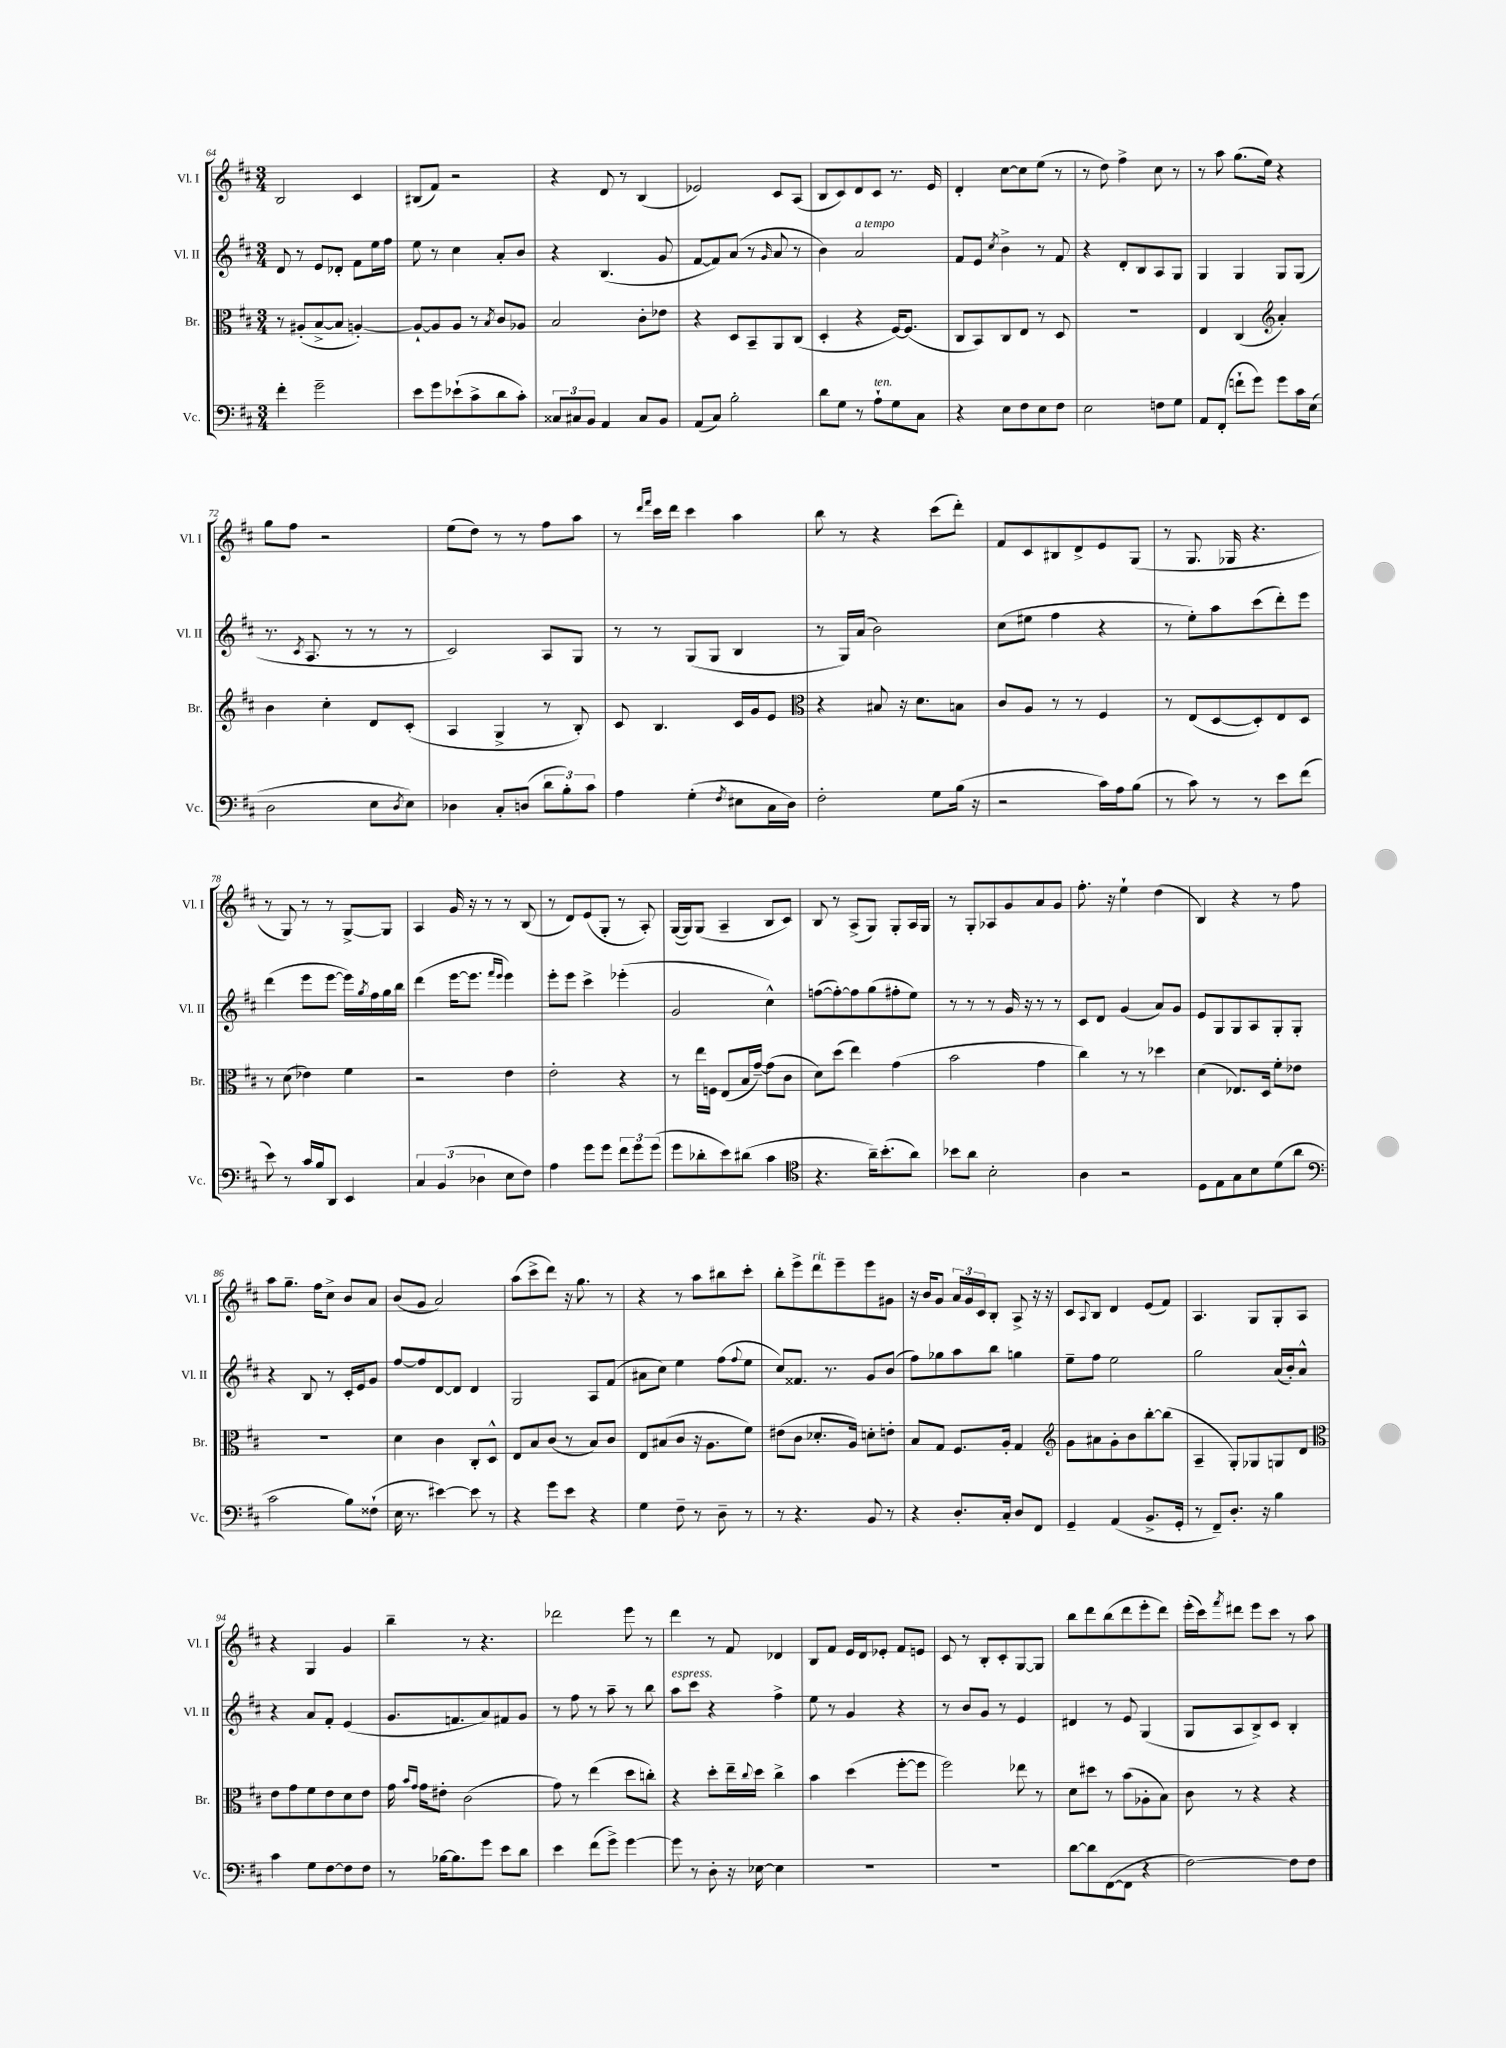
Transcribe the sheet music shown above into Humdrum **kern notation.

**kern	**kern	**kern	**kern
*part4	*part3	*part2	*part1
*staff4	*staff3	*staff2	*staff1
*I"Vc.	*I"Br.	*I"Vl. II	*I"Vl. I
*I'Vc.	*I'Br.	*I'Vl. II	*I'Vl. I
*clefF4	*clefC3	*clefG2	*clefG2
*k[f#c#]	*k[f#c#]	*k[f#c#]	*k[f#c#]
*M3/4	*M3/4	*M3/4	*M3/4
=64	=64	=64	=64
4f#'\	8r	8d/	2B/
.	(8A#X'/L	8r	.
2g~\	[8B^/	8e/L	.
.	8B/J]	8d-X'/J	.
.	[4An'/)	8f#\L	4c#/
.	.	16ee\L	.
.	.	16ff#\JJ	.
=65	=65	=65	=65
8e\L	8A`/L_	8ee\	(8B#X/L
8g\	8A/]	8r	8f#/J)
(8e-X`\	8A/J	4cc#\	2r
8c#^\	8r	.	.
.	8qB/	.	.
8d\	8c#/L	8a'/L	.
8c#'\J)	8A-X/J	8b/J	.
=66	=66	=66	=66
12C##X/L	2B/	4r	4r
12C#X/	.	.	.
12BB/J	.	.	.
4AA/	.	(4.B/	8d/
.	.	.	8r
8C#/L	8c#'\L	.	(4B/
8BB/J	8e-X\J	8g/	.
=67	=67	=67	=67
(8AA/L	4r	[8f#/L	2e-X/)
8C#/J)	.	8f#/])	.
2B'\	8D/L	(8a/J	.
.	8BB~/	8r	.
.	.	16qqg/	.
.	8AA/	8a/	8c#/L
.	(8C#/J	8r	(8A/J
=68	=68	=68	=68
8d\L	4D'/	4b\)	8B/L
8G\J	.	.	8c#/)
!	!	!LO:TX:a:i:t=a tempo	!
8r	4r	2a/	8d/
!LO:TX:a:i:t=ten.	!	!	!
8A`\L	.	.	8c#/J
8G\	[16F#/KL)	.	8.r
.	(8.F#/J]	.	.
8C#\J	.	.	.
.	.	.	16e/
=69	=69	=69	=69
4r	8C#/L	8f#/L	4d'/
.	8BB/)	8e/J	.
.	.	8qcc#/	.
8E\L	8C#/	4b^\	[8cc#\L
8F#\	8E/J	.	8cc#\]
8E\	8r	8r	(8ee\J
8F#\J	8D/	8f#/	8r
=70	=70	=70	=70
2E\	2.r	4r	8r
.	.	.	8dd\)
.	.	8d'/L	4ff#^\
.	.	8B/	.
8Fn\L	.	8A/	8cc#\
8G\J	.	8G/J	8r
=71	=71	=71	=71
8AA/L	4E/	4G/	8r
(8FF#'/J	.	.	8aa\
8fn`\L	(4C#/	4G/	(8.gg\L
8g\J)	.	.	.
.	.	.	16ee\Jk)
*	*clefG2	*	*
8g\L	4a'/)	8G/L	4r
16c#\L	.	(8G/J	.
(16E\JJ	.	.	.
!!LO:LB:g=z
=72	=72	=72	=72
2D\	4b\	8.r	8gg\L
.	.	.	8ff#\J
.	.	8qc#/	.
.	.	8.A/	.
.	4cc#'\	.	2r
.	.	8r	.
8E\L	8d/L	8r	.
8qD/	.	.	.
8E\J)	(8c#'/J	8r	.
=73	=73	=73	=73
4D-X\	4A/	2c#/)	(8ee\L
.	.	.	8dd\J)
8C#'/L	4G^/	.	8r
(8Dn/J	.	.	8r
12d\L	8r	8A/L	8ff#\L
12B'\)	.	.	.
.	8B'/)	8G/J	8aa\J
12c#\J	.	.	.
=74	=74	=74	=74
4A\	8c#/	8r	8r
.	.	.	16qqddd/LL
.	.	.	16qqfff#/JJ
.	4.B/	8r	16ccc#\LL
.	.	.	16ddd\JJ
(4G'\	.	(8G/L	4ccc#\
.	.	8G/J	.
8qF#/	.	.	.
8E#X\L	16c#/LL	4B/	4aa\
.	16g/J	.	.
16C#\L	8e/J	.	.
16D\JJ)	.	.	.
=75	=75	=75	=75
*	*clefC3	*	*
2F#'\	4r	8r	8bb\
.	.	16G/LL)	8r
.	.	(16a/JJ	.
.	8B#X/	2b\)	4r
.	16r	.	.
.	8.d\L	.	.
8G\L	.	.	(8ccc#\L
(16B\Jk	8Bn\J	.	8ddd'\J)
16r	.	.	.
=76	=76	=76	=76
2r	8c#/L	(8cc#\L	8f#/L
.	8A/J	8ee#X\J	8c#/
.	8r	4ff#\	8B#X/
.	8r	.	8d^/
16c#\LL)	4F#/	4r	8e/
16A\J	.	.	.
(8B\J	.	.	(8G/J
=77	=77	=77	=77
8r	8r	8r	8r
8c#\)	(8E/L	8ee'\L)	8.G/
8r	[8D/	8aa\	.
.	.	.	16G-X/
8r	8D'/])	(8ccc#\	4.r
8e\L	8E/	8ddd'\)	.
(8f#\J	8D/J	8eee\J	.
!!LO:LB:g=z
=78	=78	=78	=78
8e\)	8r	(4ddd\	8r
8r	(8d\	.	8G/)
16c#/LL	4e-X\)	8eee\L	8r
16B/J	.	.	.
8DD/J	.	[8eee\J	8r
4EE/	4f#\	16eee\LL])	[8G^/L
.	.	8qgg/	.
.	.	16ff#\	.
.	.	16gg\	8G/J]
.	.	16bb\JJ	.
=79	=79	=79	=79
6C#/	2r	(4ddd\	4A/
(6BB/	.	.	.
.	.	[16eee\KL	16g/
.	.	8.eee\J]	16r
6D-X\	.	.	.
.	.	.	8r
.	.	16qqfff#/LL	.
.	.	16qqeee/JJ	.
8E\L	4e\	4eee\)	8r
8F#\J)	.	.	(8B/
=80	=80	=80	=80
4A\	2e'\	8eee'\L	8r
.	.	8eee\J	8d/L)
8g\L	.	4ccc#^\	(8e/
8g\J	.	.	8G'/J
12f#\L	4r	(4eee-X'\	8r
12g\	.	.	.
.	.	.	8A'/)
(12g\J	.	.	.
=81	=81	=81	=81
8g\L	8r	2g/	([16G/LL
.	.	.	16G/J])
8d-X'\	16ee\LL	.	(8G/J
.	16Fn\JJ	.	.
8e\)	(8E/L	.	4A~/
(8d#X\J	16B/L	.	.
.	[16g~/JJ)	.	.
4c#\	(8g\L]	4cc#^^\)	8B/L
.	8c#\J	.	8c#/J)
=82	=82	=82	=82
*clefC4	*	*	*
4.r	8d\L)	([8ffn\L	8B/
.	(8dd\J	8ff'\_)	8r
.	4ee\)	8ff\]	(8A^/L
16a~\KL)	.	(8gg\	8G/J)
(8.b'\	.	.	.
.	(4g\	8ff#X'\	8G'/L
8a\J)	.	8ee\J)	16A/L
.	.	.	16G/JJ
=83	=83	=83	=83
8b-X\L	2b\	8r	8r
8a\J	.	8r	8G'/L
2B'\	.	8r	8A-X/
.	.	16g/	8g/
.	.	16r	.
.	4g\	8r	8a/
.	.	8r	8g/J
=84	=84	=84	=84
4A\	4cc#\)	8c#/L	8.ff#'\
.	.	8d/J	.
.	.	.	16r
2r	8r	(4g/	4ee`\
.	8r	.	.
.	4dd-X\	8a/L)	(4dd\
.	.	8g/J	.
=85	=85	=85	=85
8D\L	(4d\	8e/L	4B/)
8E\	.	8G/	.
8G\	8.E-X/L)	8G/	4r
8B\	.	8A/	.
.	16D/Jk	.	.
(8d\	8f#'\L	8G'/	8r
8a\J	8e-X\J	8G'/J	8ff#\
!!LO:LB:g=z
=86	=86	=86	=86
*clefF4	*	*	*
2c#\	2.r	4r	8aa\L
.	.	.	8.gg~\J
.	.	8B/	.
.	.	.	16ff#\KL
.	.	8r	8cc#^\J
8B\L)	.	16c#'/LL	8b/L
.	.	16e/J	.
(8F##X`\J	.	8g/J	8a/J
=87	=87	=87	=87
16E\	4d\	[8ff#/L	(8b/L
8.r	.	.	.
.	.	8ff#/]	8g/J
[4e#X\)	4c#\	[8d/	2a/)
.	.	8d/J]	.
8e#\]	8C#'/L	4d/	.
8r	8D^^/J	.	.
=88	=88	=88	=88
4r	8E/L	2G/	(8aa\L
.	8B/	.	8ccc#^\
8g\L	(8c#/J	.	8ddd\J)
8e\J	8r	.	16r
.	.	.	8.gg\
4r	8B/L)	8A/L	.
.	8c#/J	(8f#/J	8r
=89	=89	=89	=89
4G\	8E/L	8a#X\L	4r
.	(8B#X/	8cc#\J)	.
8F#~\	8c#/J	4ee\	8r
8r	16r	.	8aa\L
.	8.A\L	.	.
8D~\	.	(8ff#\L	8bb#X\
.	.	8qqff#/	.
8r	8f#\J)	8ee\J	8ccc#'\J
=90	=90	=90	=90
8r	(8e#X\L	8cc#/L)	8bb'\L
4.r	8c#\J	8.f##X/J	8eee^\
!	!	!	!LO:TX:a:i:t=rit.
.	8.d-X'/L	.	8ddd\
.	.	8.r	.
.	.	.	8eee~\
.	16A/Jk)	.	.
8BB/	8dn'\L	8g/L	8eee\
8r	8en'\J	(8b/J	8g#X\J
=91	=91	=91	=91
4r	8B/L	8ff#\L)	16r
.	.	.	16b/KL
.	8G/J	8gg-X\	8g/J
8.D'/L	8.F#/L	8aa\	24a/LL
.	.	.	24g/
.	.	.	24c#/J
.	.	8bb\J	8B'/J
16C#'/Jk	16A'/Jk	.	.
8D/L	4G/	4ggn\	8A^/
8FF#/J	.	.	16r
.	.	.	16r
=92	=92	=92	=92
*	*clefG2	*	*
4GG~/	8g\L	8ee~\L	8c#/L
.	.	.	8qqA/
.	8a#X\	8ff#\J	8B/J
(4AA/	8g'\	2ee\	4d/
.	8b\	.	.
8.BB^/L	[8bb'\	.	(8e/L
.	(8bb\J]	.	8f#/J)
16GG'/Jk	.	.	.
=93	=93	=93	=93
8r	4A~/	2gg\	4.A/
8FF#~/L)	.	.	.
8.D'/J	8G'/L)	.	.
.	8G-X/	.	8G/L
16r	.	.	.
4B\	8Gn/	(16a/LL	8G'/
.	.	16b'/J)	.
.	8d/J	8a^^/J	8A/J
!!LO:LB:g=z
=94	=94	=94	=94
*	*clefC3	*	*
4c#\	8e\L	4r	4r
.	8g\	.	.
8G\L	8f#\	8a/L	4G/
[8F#\	8e\	8f#'/J	.
8F#\]	8d\	(4e/	4g/
8F#\J	8e\J	.	.
=95	=95	=95	=95
8r	16g\	8.g/L	4bb~\
.	16qqb/LL	.	.
.	16qqg/JJ	.	.
.	16g\KL	.	.
[16B-X\KL	8e#X'\J	.	.
8.B-\]	.	8.fn/	.
.	(2c#\	.	8r
8g\J	.	8a/)	4.r
8e\L	.	8f#X/	.
8d\J	.	8g/J	.
=96	=96	=96	=96
4e\	8g\)	8r	2ddd-X\
.	8r	8ff#\	.
(8f#\L	(4ee\	8r	.
8g^\J)	.	8aa~\	.
[4g\	8dd\L	8r	8eee\
.	8ccn'\J)	8bb\	8r
=97	=97	=97	=97
!	!	!LO:TX:a:i:t=espress.	!
8g\]	4r	8aa\L	4ddd\
8r	.	8ccc#\J	.
8D'\	8dd'\L	4r	8r
16r	16ee~\L	.	8f#/
.	8qqcc#/	.	.
[16E-X\	16dd\JJ	.	.
4E-\]	4cc#^\	4ff#^\	4d-X/
=98	=98	=98	=98
2.r	4b\	8ee\	8B/L
.	.	8r	8f#/J
.	(4dd\	4g/	16e/LL
.	.	.	16d/J
.	.	.	8e-X'/J
.	[8ff#'\L	4r	8f#/L
.	8ff#\J]	.	8en/J
=99	=99	=99	=99
2.r	2ff#\)	8r	8c#/
.	.	8b/L	8r
.	.	8g/J	8B'/L
.	.	8r	8c#'/
.	8ee-X\	4e/	[8G/
.	8r	.	8G/J]
=100	=100	=100	=100
[8d\L	8d\L	4d#X/	8bb\L
8d\]	8dd#X\J	.	8ddd\
([8FF#\	8r	8r	(8bb\
8FF#\J]	(8b\L	8e/	8ddd\
4r	8A-X'\	(4G/	8eee'\
.	8B\J)	.	8ddd\J)
=101	=101	=101	=101
[2F#\)	8c#\	8G/L	(16eee'\LL
.	.	.	16ccc#\J)
.	.	.	8qfff#/
.	8r	8A/	8ddd#X\J
.	4r	8B^/)	8eee\L
.	.	8c#/J	8ccc#\J
8F#\L]	4r	4B'/	8r
8F#\J	.	.	8aa\
==	==	==	==
*-	*-	*-	*-
